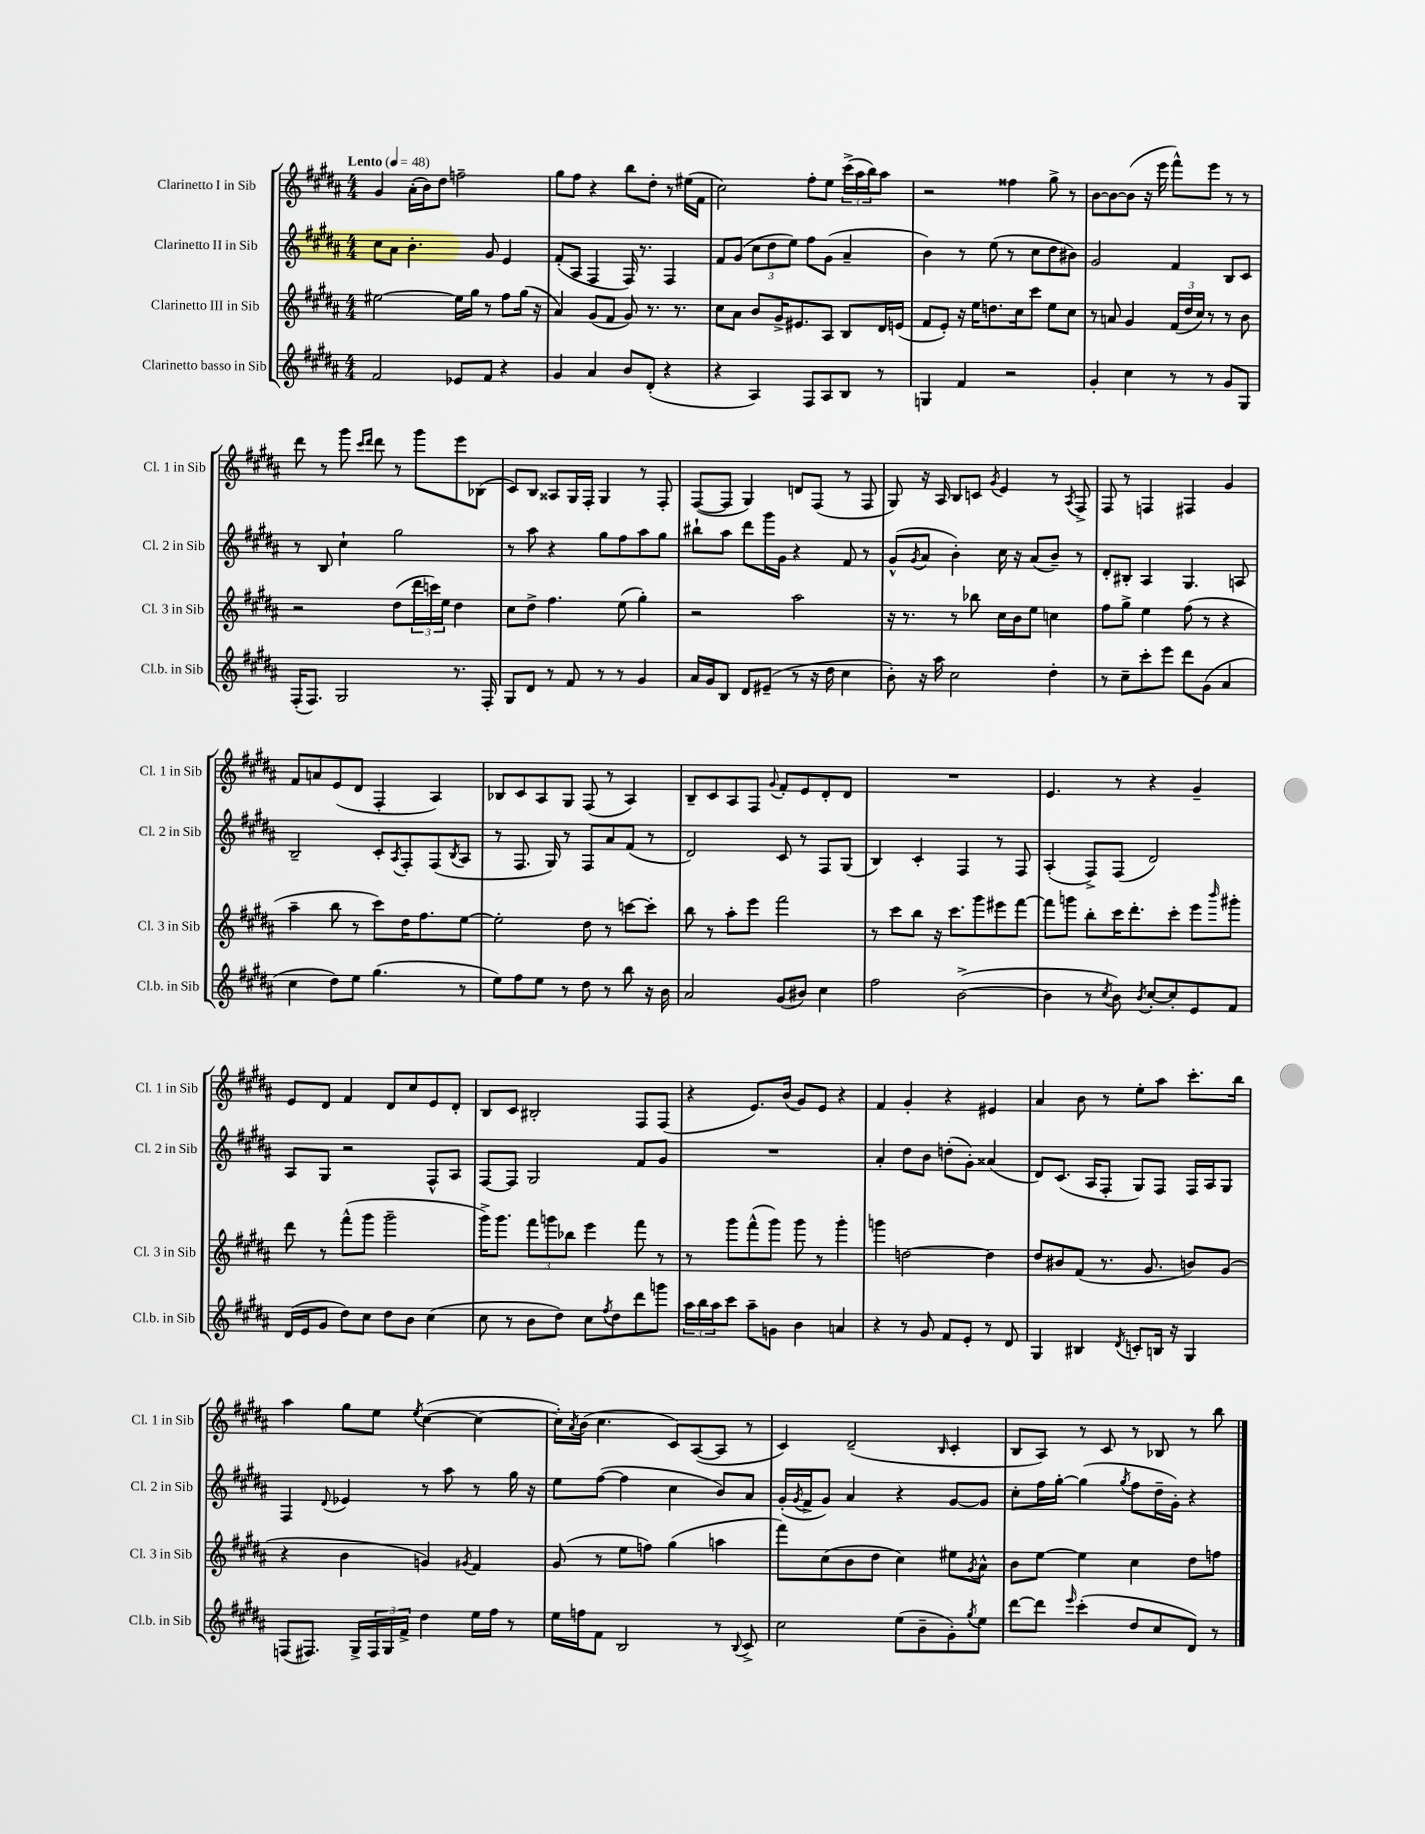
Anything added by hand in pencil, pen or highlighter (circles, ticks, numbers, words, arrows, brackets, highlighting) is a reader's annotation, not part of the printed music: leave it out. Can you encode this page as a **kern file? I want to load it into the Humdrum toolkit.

**kern	**kern	**kern	**kern
*staff4	*staff3	*staff2	*staff1
*clefG2	*clefG2	*clefG2	*clefG2
*k[f#c#g#d#a#]	*k[f#c#g#d#a#]	*k[f#c#g#d#a#]	*k[f#c#g#d#a#]
*M4/4	*M4/4	*M4/4	*M4/4
*MM48	*MM48	*MM48	*MM48
2f#	[2ee#	8cc#	4g#
.	.	8a#	.
.	.	4.b'	(16a#'
.	.	.	16b)
.	.	.	8dd#
8e-	16ee#]	.	2ff~
.	16gg#	.	.
8f#	8r	8g#	.
4r	8ff#	4e	.
.	(16gg#	.	.
.	16r	.	.
=	=	=	=
4g#	4a#)	(8f#'	8gg#
.	.	8A#	8ff#
4a#	(8g#	4F#	4r
.	8f#	.	.
8b	8g#)	16F#)	8bb
.	.	8.r	.
(8d#'	8.r	.	8dd#'
4r	.	4F#	8r
.	8.r	.	.
.	.	.	(16ee#
.	.	.	16f#
=	=	=	=
4r	8cc#	8f#	2cc#)
.	8a#	(8g#	.
4A#)	8b	12cc#	.
.	.	12dd#	.
.	16g#^	.	.
.	.	12ee)	.
.	8.e#	.	.
8F#	.	8ff#	8ff#'
8A#	8A#	(8g#	8ee
8B	8B	4a#~	(24ccc#^
.	.	.	24aa#
.	.	.	24bb)
8r	16d#	.	8aa#
.	(16e	.	.
=	=	=	=
4G	8f#	4b)	2r
.	8e')	.	.
4f#	16r	8r	.
.	16ee	.	.
.	8.dd	(8ee	.
2r	.	8r	4ff##
.	16cc#	.	.
.	8ccc#	8cc#	.
.	8ee	8dd#	8gg#^
.	8cc#	8b#)	8r
=	=	=	=
4g#'	8r	2g#	[8b
.	8a	.	8b_
4cc#	4g#	.	(8b]
.	.	.	16r
.	.	.	16eee
8r	(24f#	4f#	8fff#^^)
.	24dd#	.	.
.	24cc#)	.	.
8r	8r	.	8eee
8g#	8r	8B	8r
8G#	8b	8c#	8r
=	=	=	=
(16F#'	2r	8r	8ddd#
8.F#)	.	.	.
.	.	8B	8r
2G#	.	4cc#`	8ggg#
.	.	.	16qqccc#
.	.	.	16qqddd#
.	.	.	8ddd#
.	(8dd#	2gg#	8r
.	24ddd#	.	8ggg#
.	24ccc)	.	.
.	24ee	.	.
8.r	4dd#	.	8eee
.	.	.	(8B-
16F#'	.	.	.
=	=	=	=
8G#	8cc#	8r	8c#)
8d#	8dd#^	8aa#	8B
8r	4.ff#	4r	8A##
8f#	.	.	16G#
.	.	.	16F#'
8r	.	8gg#	4G#
8r	(8ee	8ff#	.
4g#	4gg#')	8aa#	8r
.	.	8gg#	8F#'
=	=	=	=
16a#	2r	8bb#`	([8F#
16g#	.	.	.
8B	.	8aa#	8F#]
8d#	.	8ddd#	4G#)
(8e#~	.	16ggg#	.
.	.	16g#	.
8r	2aa#	4r	8d
16r	.	.	(8F#
16dd#	.	.	.
4cc#	.	8f#	8r
.	.	8r	8F#
=	=	=	=
8b')	16r	(8g#^^	8G#)
.	8.r	.	.
.	.	8qg#	.
16r	.	8a#	16r
16aa#	.	.	16A#
2cc#	8r	4b')	8B
.	8bb-	.	8c
.	.	.	8qg#
.	16cc#	16cc#	4e
.	16b	16r	.
.	8ee	(8a#	.
4dd#'	4cc	8b~)	8r
.	.	.	8qA#
.	.	8r	8F#^
=	=	=	=
8r	8ff#	8d#'	8F#
8cc#~	8gg#^	8B#'	8r
8ccc#'	4ee	4A#	4F
8eee	.	.	.
8ddd#	(8ff#	4.G#	4F#
(8g#	8r	.	.
4a#	4r	.	4g#
.	.	8A	.
=	=	=	=
4cc#	4aa#~	2B~	8f#
.	.	.	8a
8dd#)	8bb	.	(8e
8ee	8r	.	8d#
(4.gg#	8ccc#)	8c#'	4F#'
.	.	8qA#	.
.	16dd#	8F#'	.
.	8.ff#	.	.
.	.	(8F#	4A#)
.	.	8qB	.
8r	[8ee	8A#	.
=	=	=	=
8ee)	2ee']	8r	8B-
8ff#	.	8.F#	8c#
8ee	.	.	8A#
.	.	16G#)	.
8r	.	8r	8G#
8dd#	8dd#	8F#	(8F#
8r	8r	8a#	8r
8bb	[8ccc	(8f#	4A#)
16r	8ccc']	8r	.
16b	.	.	.
=	=	=	=
2a#	8bb	2d#)	8B~
.	8r	.	8c#
.	8aa#'	.	8A#
.	8eee	.	8F#
.	.	.	8qqg#
(8g#	2fff#	8c#	8f#'
8b#)	.	8r	8e
4cc#	.	8F#	8d#'
.	.	(8G#	8d#
=	=	=	=
2ff#	8r	4B)	1r
.	8ccc#	.	.
.	8bb	4c#'	.
.	16r	.	.
.	8.ccc#	.	.
([2b^	.	4F#	.
.	8ggg#	.	.
.	8eee#	8r	.
.	[8fff#	8F#	.
=	=	=	=
4b]	8fff#]	(4A#'	4.e
.	8ggg	.	.
8r	8bb'	8F#^)	.
8qcc#	.	.	.
8b)	16ccc#	(8F#	8r
.	8.ddd#'	.	.
8qb	.	.	.
[8cc#'	.	2d#)	4r
8cc#']	8ccc#'	.	.
8e	8eee	.	4g#~
.	16qqbbb	.	.
8f#	8ggg#'	.	.
=	=	=	=
(16d#	8ddd#	8A#	8e
16e	.	.	.
8g#	8r	8G#	8d#
8dd#)	(8fff#^^	2r	4f#
8cc#	8ggg#	.	.
8dd#	2ggg#~	.	8d#
8b	.	.	8cc#
(4cc#	.	8F#^^	8e
.	.	8A#	8d#'
=	=	=	=
8cc#	16ggg#^)	[8F#	8B
.	8.ggg#	.	.
8r	.	8F#]	8c#
8b	12fff#	2G#	2B#'
.	12ggg	.	.
8dd#)	.	.	.
.	12bb-	.	.
8cc#	4eee	.	.
8qff#	.	.	.
8dd#	.	.	.
8ddd#	8fff#	8f#	8F#
8ggg	8r	8g#	(8F#
=	=	=	=
24aa#	8r	1r	4r
24bb	.	.	.
24aa#	.	.	.
8ccc#	8ggg#	.	.
8aa#~	(8fff#^^	.	8.e)
8g	8ggg#)	.	.
.	.	.	(16b
4b	8ggg#	.	8g#)
.	8r	.	8e
4a	4ggg#'	.	4r
=	=	=	=
4r	4ggg	4a#'	4f#
8r	[2dd	8dd#	4g#'
8g#	.	8b	.
8f#	.	(8dd'	4r
8e'	.	8g#')	.
8r	4dd]	(4a##	4e#
8d#	.	.	.
=	=	=	=
4G#	8dd#	8d#)	4a#
.	8b#	(8.c#	.
4B#	(8f#	.	8b
.	.	16A#	.
.	8.r	8F#'	8r
8qd#	.	.	.
8c'	.	8G#)	8ee'
.	8.g#	.	.
16B	.	8F#	8aa#
16r	.	.	.
4G#	8b)	16F#	8.ccc#'
.	.	16A#	.
.	(8g#	8G#	.
.	.	.	16bb
=	=	=	=
(8F	4r	4F#	4aa#
8.F#)	.	.	.
.	.	8qqd#	.
.	4b	4e-	8gg#
16G#^	.	.	.
24F#	.	.	8ee
24G#	.	.	.
24f#^	.	.	.
.	.	.	8qee
4dd#	4g)	8r	([4cc#
.	.	8aa#	.
.	8qg#	.	.
16ee	4f#	8r	4cc#_
16ff#	.	.	.
8r	.	16gg#	.
.	.	16r	.
=	=	=	=
16ee	(8g#	8ee	16cc#'])
.	.	.	8qa#
16ff	.	.	(16b
8f#	8r	([8ff#	4.cc#
2B	8ee	4ff#]	.
.	8ff)	.	.
.	(4gg#	4cc#	8c#)
.	.	.	([8A#
8r	4aa	8b)	8A#]
8qqB	.	.	.
8c#^	.	8a#	8r
=	=	=	=
2cc#	8fff#)	(16g#'	4c#)
.	.	8qg#	.
.	.	16f#^	.
.	(8cc#	8g#)	.
.	8b	4a#	(2d#~
.	8dd#	.	.
(8ee	4cc#)	4r	.
8b~	.	.	.
.	.	.	16qqB
8g#')	8ee#	[8g#	4c#'
8qgg#	8qg#	.	.
8ee	8a#^^	8g#]	.
=	=	=	=
[8ddd#	8b	8cc#'	8B
8ddd#]	[8ee	16ff#	8A#)
.	.	[16gg#'	.
16qqeee	.	.	.
(4ccc#'	4ee]	(4gg#]	8r
.	.	.	8c#
.	.	8qgg#	.
8dd#	4cc#	8ff#	8r
8cc#	.	16dd#~	8B-
.	.	16g#')	.
8d#)	8dd#	4r	8r
8r	8ff	.	8bb
==	==	==	==
*-	*-	*-	*-
